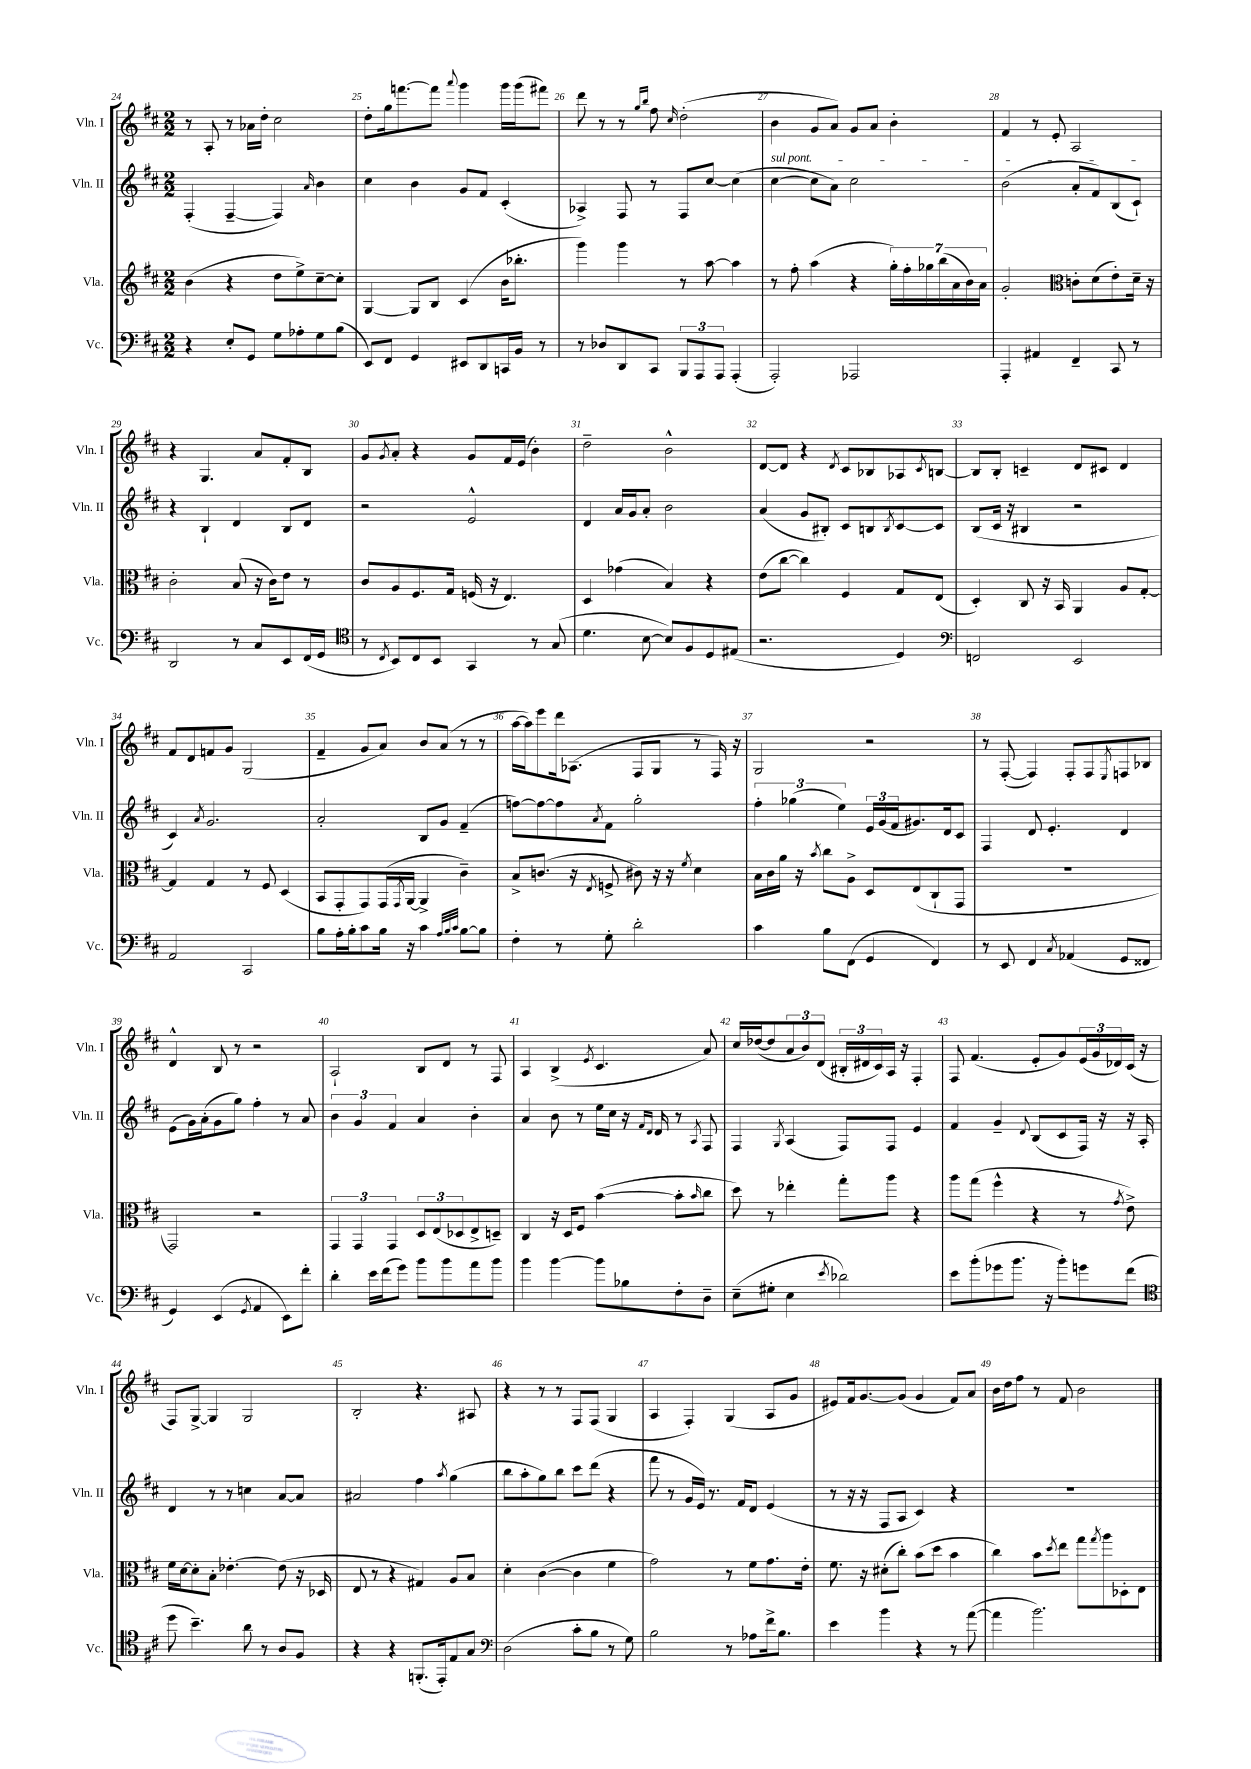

**kern	**kern	**kern	**kern
*staff4	*staff3	*staff2	*staff1
*clefF4	*clefG2	*clefG2	*clefG2
*k[f#c#]	*k[f#c#]	*k[f#c#]	*k[f#c#]
*M2/2	*M2/2	*M2/2	*M2/2
4r	(4b	(4F#'	8r
.	.	.	8A'
8E'	4r	[4F#~	8r
8GG	.	.	16a-
.	.	.	16dd'
8G	8dd	4F#])	2cc#
8A-'	8ee^)	.	.
.	.	16qqa	.
8G	[8cc#~	4b	.
(8B	8cc#']	.	.
=	=	=	=
8EE)	[4G	4cc#	8dd'
8FF#	.	.	16gg
.	.	.	[8.fff
4GG	8G]	4b	.
.	8B	.	8fff]
.	.	.	8qqaaa
8EE#	(4c#	8g	4ggg
8DD	.	8f#	.
16CC	16b	(4c#'	16ggg
16BB	8.bb-'	.	(16ggg
8r	.	.	8fff#)
=	=	=	=
8r	4ggg)	4A-^)	8ddd
8D-	.	.	8r
8DD	4ggg	8F#	8r
.	.	.	16qqgg
.	.	.	16qqbb
8CC#	.	8r	8ff#
.	.	.	16qqcc#
12BBB	8r	8F#	(2dd'
12AAA	.	.	.
.	[8aa	[8cc#	.
12AAA	.	.	.
(4AAA'	4aa]	(4cc#]	.
=	=	=	=
2AAA')	8r	[4cc#	4b
.	8ff#'	.	.
.	(4aa	8cc#]	8g
.	.	8a)	8a)
2AAA-	4r	2cc#	8g
.	.	.	8a
.	28gg')	.	4b'
.	28ff#'	.	.
.	28gg-	.	.
.	(28bb	.	.
.	28a	.	.
.	28b)	.	.
.	28a	.	.
=	=	=	=
4AAA'	2g'	(2b	4f#
4AA#	.	.	8r
.	.	.	8e'
*	*clefC3	*	*
4FF#~	8c'	8a'	2A
.	(8d	8f#)	.
8CC#	8e')	(8B	.
8r	16d~	8c#`)	.
.	16r	.	.
=	=	=	=
2DD	2c#'	4r	4r
.	.	4B`	4.G
8r	(8B	4d	.
8C#	16r	.	8a
.	16c#)	.	.
8EE	8e	8B	8f#'
(16FF#	8r	8d	8B
16GG	.	.	.
=	=	=	=
*clefC4	*	*	*
8r	8c#	2r	8g
8qC#	.	.	8qg
8BB)	8A	.	8a'
8C#	8.F#	.	4r
8BB	.	.	.
.	16G	.	.
4GG	(16F	2e^^	8g
.	16r	.	.
.	4.E)	.	16f#
.	.	.	(16e
8r	.	.	4b')
(8G	.	.	.
=	=	=	=
4.d	4D	4d	2dd~
.	(4g-	16a	.
.	.	16g	.
[8B	.	8a'	.
8B])	4B)	2b	2b^^
8F#	.	.	.
8D	4r	.	.
(8E#	.	.	.
=	=	=	=
2.r	(8e	(4a	[8d
.	[8cc#	.	8d]
.	4cc#])	8g	4r
.	.	8B#')	.
.	.	.	8qd
.	4F#	8c#	8c#
.	.	8B	8B-
.	.	8qB	.
4D)	8G	[8c#	8A-
.	.	.	8qc#
.	(8E	8c#]	[8B
=	=	=	=
*clefF4	*	*	*
2FF	4D')	(8B	8B]
.	.	16c#	8B'
.	.	16r	.
.	8C#	4B#	4c~
.	16r	.	.
.	16BB	.	.
2EE	4AA	2r	8d
.	.	.	8c#
.	8A	.	4d
.	[8G'	.	.
=	=	=	=
2AA	4G]	4c#)	8f#
.	.	.	8d
.	.	8qa	.
.	4G	2.g	8f
.	.	.	8g
2CC#	8r	.	(2G
.	8F#	.	.
.	(4D	.	.
=	=	=	=
8B	8BB	2a'	4f#~
16A'	8GG'	.	.
16B'	.	.	.
8c#	8GG)	.	8g
16B	(16GG	.	8a)
.	8qGG	.	.
16r	[16AA	.	.
4c#	4AA^]	8B	8b
.	.	8g	(8a
32qqA	.	.	.
32qqB	.	.	.
32qqc#	.	.	.
[8B	4c#~)	(4f#~	8r
8B]	.	.	8r
=	=	=	=
4F#'	8B^	[8ff)	[16aa
.	.	.	16aa])
.	(8.c	8ff_	8eee
8r	.	8ff]	16ddd
.	16r	.	(8.A-
.	8qE	8qa	.
8G'	8F^	8f#	.
2d'	8c#)	2gg'	8F#
.	16r	.	8G
.	16r	.	.
.	8qf#	.	.
.	4d	.	8r
.	.	.	16F#)
.	.	.	16r
=	=	=	=
4c#	16B	6ff#'	2G
.	16c#	.	.
.	16a	.	.
.	.	(6gg-	.
.	16r	.	.
.	8qb	.	.
8B	8cc#	.	.
.	.	6ee)	.
(8FF#	8A^	.	.
4GG	8D	24e	2r
.	.	(24g	.
.	.	24f#	.
.	(8E	8.g#)	.
4FF#)	8C#`	.	.
.	.	16d	.
.	8GG	8c#	.
=	=	=	=
8r	1r	4F#	8r
8EE	.	.	([8F#'
4FF#	.	8d	4F#])
.	.	4.e'	.
8qC#	.	.	.
(4AA-	.	.	8F#'
.	.	.	8F#
.	.	.	8qE
8GG	.	4d	8F
8FF##	.	.	8B-
=	=	=	=
4GG)	2GG)	(8e	4d^^
.	.	16g)	.
.	.	(16a'	.
(4EE	.	8g	8B
.	.	8gg)	8r
8qGG	.	.	.
4AA	2r	4ff#'	2r
8EE)	.	8r	.
8f#'	.	8a	.
=	=	=	=
4d'	6GG	6b	2A`
.	6GG	6g	.
16e	.	.	.
(16f#	.	.	.
.	6GG	6f#	.
8g)	.	.	.
8b	12D	4a	8B
.	(12E	.	.
8b	.	.	8d
.	12D-	.	.
8a	8E^	4b'	8r
8b	8D~)	.	8F#
=	=	=	=
4b	4C#	4a	4A
[4b	16r	8b	(4B^
.	16D	.	.
.	8F#	8r	.
.	.	.	8qe
8b]	([4b	16ee	4.c#
.	.	16cc#	.
8B-	.	16r	.
.	.	16qqf#	.
.	.	16qqd	.
.	.	16d	.
8F#'	8b']	8r	.
.	16qqb	8qA	.
8D~	8cc#	8F#	8a)
=	=	=	=
(8E~	8dd)	4F#	16cc#
.	.	.	([16dd-
8G#'	8r	.	8dd-]
.	.	8qG	.
4E	4ee-'	(4A	12a
.	.	.	12b)
.	.	.	(12d
8qe	.	.	.
2d-)	8gg'	8F#)	24B#'
.	.	.	24d#
.	.	.	24c#)
.	8aa	8F#	16A
.	.	.	16r
.	4r	4e	4F#'
=	=	=	=
8e	8aa	4f#	8F#
(8b'	(8gg	.	(4.f#
8g-	4ff#^^	4g~	.
8.b	.	.	.
.	.	8qqd	.
.	4r	(8B	8e'
16r	.	.	.
8b')	.	8c#	8g)
8g	8r	16F#)	(24e
.	.	.	24g
.	.	16r	.
.	.	.	24d-)
.	8qg	.	.
(8f#	8e^)	16r	(16c#
.	.	16A'	16r
=	=	=	=
*clefC4	*	*	*
8dd	16f#	4d	8F#)
.	[16d	.	.
4.b~)	8d']	.	[8G^
.	8B'	8r	4G]
.	[4.e-'	8r	.
8a	.	4cc	2G
8r	.	.	.
8A	(8e-]	[8a	.
8F#	16r	8a]	.
.	16D-	.	.
=	=	=	=
4r	8E	2a#	2B'
.	8r	.	.
4r	4r	.	.
(8.FF'	4G#)	4ff#	4.r
16EE')	.	.	.
.	.	8qaa	.
8E	8A	(4gg	.
8G	8B	.	8A#
=	=	=	=
*clefF4	*	*	*
(2D	4d'	8bb	4r
.	.	8aa'	.
.	([4c#	8gg)	8r
.	.	8bb	8r
8c#'	4c#]	8ccc#	8F#
8B	.	(8ddd	(8F#
8r	4f#	4r	4G
8G)	.	.	.
=	=	=	=
2B	2g)	8fff#	4A
.	.	8r	.
.	.	16g	4F#')
.	.	16e)	.
.	.	8.r	.
8r	8r	.	(4G
.	.	16f#	.
8A-	8f#	8d	.
16f#^	8.g	(4e	8A
8.B	.	.	.
.	.	.	8g
.	16e'	.	.
=	=	=	=
4e	8.f#	8r	8e#)
.	.	16r	16f#
.	16r	16r	[8.g
4b	(8d#'	8F#	.
.	8cc#')	8A	(8g]
4r	(8b	4c#)	4g
.	8dd	.	.
8r	4b	4r	8f#)
([8a	.	.	8a
=	=	=	=
4a]	4cc#)	1r	16b
.	.	.	16dd
.	.	.	8ff#
2.b)	8b	.	8r
.	8qdd	.	.
.	8ee	.	8f#
.	8gg	.	2b
.	8qgg	.	.
.	8aa	.	.
.	8D-'	.	.
.	8E	.	.
==	==	==	==
*-	*-	*-	*-
